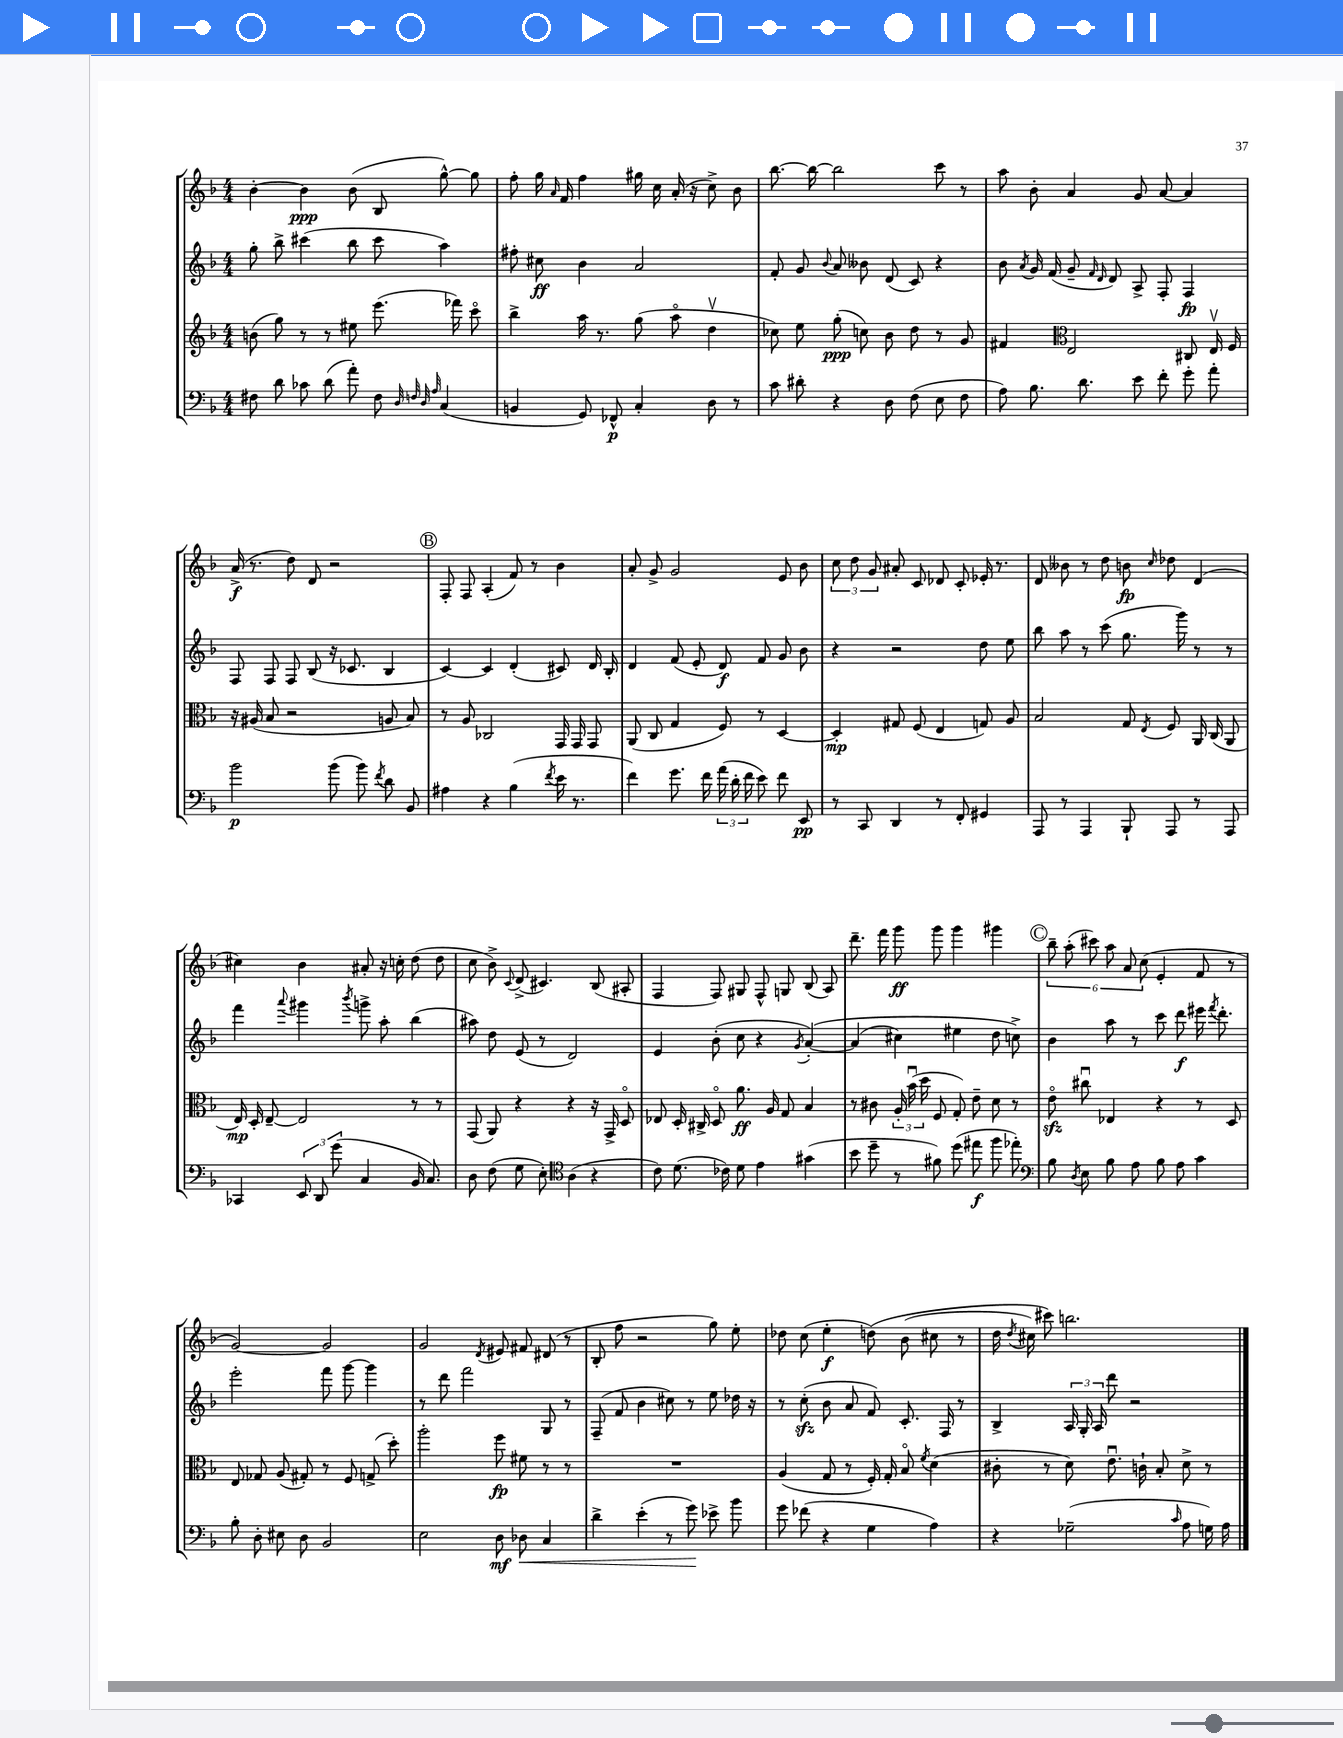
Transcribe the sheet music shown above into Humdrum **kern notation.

**kern	**kern	**kern	**kern
*staff4	*staff3	*staff2	*staff1
*clefF4	*clefG2	*clefG2	*clefG2
*k[b-]	*k[b-]	*k[b-]	*k[b-]
*M4/4	*M4/4	*M4/4	*M4/4
8F#\	(8b\	8gg'\	[4b-'\
8d\	8gg\)	8bb-^\	.
8c-\	8r	(4ccc#\	4b-\]
(8d\	8r	.	.
8a'\)	8ee#\	8bb-\	(8b-\
8F#\	(8.eee\	8ccc#\	8B-/
32qqD/	.	.	.
32qqF/	.	.	.
32qqD/	.	.	.
32qqA/	.	.	.
(4C/	.	4aa\)	[8gg^^\)
.	16fff-\)	.	.
.	8ccco\	.	8gg\]
=	=	=	=
4BB/	4bb-^\	8ff#'\	8ff'\
.	.	8cc#\	16gg\
.	.	.	16qqa/
.	.	.	16f/
8GG/)	16aa\	4b-\	4ff\
.	8.r	.	.
8FF-^^/	.	.	.
4C'/	(8gg\	2a/	16gg#\
.	.	.	16cc\
.	8aao\	.	(16a'/
.	.	.	16r
8D\	4ddv\	.	8cc^\)
8r	.	.	8b-\
=	=	=	=
8c\	8cc-\)	8f'/	[8.bb-\
8d#'\	8ee\	8g/	.
.	.	.	16bb-\_
.	.	8qqb-/	.
4r	(8gg'\	8a/	2bb-\]
.	8cc\)	8b--\	.
8D\	8b-\	(8d/	.
(8F\	8dd\	8c/)	.
8E\	8r	4r	8ccc\
8F\	8g/	.	8r
=	=	=	=
8A\)	4f#/	8b-\	8aa\
.	.	8qa/	.
8.B-\	.	16g/	8b-'\
.	.	(16f/	.
*	*clefC3	*	*
.	2E/	8g~/	4a/
8.d\	.	.	.
.	.	16qqf/	.
.	.	16qqd/	.
.	.	8d/)	.
8e\	.	8A^/	8g/
8f'\	.	8F'/	[8a/
8g'\	8C#/	4F/	4a/]
8a'\	16Ev/	.	.
.	16F/	.	.
=	=	=	=
2b-\	16r	8F/	(16a^/
.	(16A#/	.	8.r
.	8B-/	8F/	.
.	2r	8F/	8dd\)
.	.	(8B-/	8d/
(8b-\	.	16r	2r
.	.	8.c-/	.
8b-\)	.	.	.
8qf/	.	.	.
8d\	8A/	4B-/	.
8BB-/	8B-/)	.	.
=	=	=	=
4A#\	8r	[4c/)	8F'/
.	8A/	.	8F/
4r	2C-/	4c/]	(4A'/
(4B-\	.	(4d'/	8f/)
.	.	.	8r
8qf/	.	.	.
16e\	16GG/	8c#/)	4b-\
8.r	16GG/	.	.
.	8GG/	16d/	.
.	.	16B-'/	.
=	=	=	=
4f\)	(8AA/	4d/	8a'/
.	8C/	.	8g^/
8.g\	4G/	(8f/	2g/
.	.	8e'/	.
16f\	.	.	.
(24a\	8F/)	8d/)	.
24d'\	.	.	.
24f\	.	.	.
8e\)	8r	8f/	.
8f\	[4D/	8g/	8e/
8EE/	.	8b-\	8b-\
=	=	=	=
8r	4D'/]	4r	12cc\
.	.	.	12dd\
8CC/	.	.	.
.	.	.	12g/
4DD/	8G#/	2r	8a#'/
.	(8F/	.	8c/
8r	4E/	.	8d-/
8FF'/	.	.	8c'/
4GG#/	8G/)	8dd\	16e-'/
.	.	.	8.r
.	8A/	8ee\	.
=	=	=	=
8AAA/	2B-/	8bb-\	8d/
8r	.	8aa\	8b--\
4AAA/	.	8r	8r
.	.	(8ccc\	8dd\
8BBB-`/	8G/	8.gg\	8b\
.	8qE/	.	16qqcc/
8AAA/	8F/	.	8dd-\
.	.	16ggg\)	.
8r	16AA/	8r	(4d/
.	(16C/	.	.
8AAA/	8AA/	8r	.
=	=	=	=
4CC-/	16E/)	4fff\	4cc#\)
.	16D'/	.	.
.	[8E~/	.	.
.	.	8qqaaa/	.
12EE/	2E/]	4ggg#\	4b-\
12DD/	.	.	.
(12g\	.	.	.
.	.	8qbbb-/	.
4C/	.	8ggg^\	8a#'/
.	.	8aa'\	16r
.	.	.	16cc'\
16BB-/	8r	(4bb-\	(8dd\
8.C/)	.	.	.
.	8r	.	8dd\
=	=	=	=
8D\	(8GG/	8aa#\)	8cc\
(8F\	8AA/)	8dd\	8b-^\)
.	.	.	8qqc/
8G\	4r	(8e/	(8d^/
8E'\)	.	8r	4.c#/)
*clefC4	*	*	*
(4A\	4r	2d/)	.
4r	16r	.	(8B-/
.	16GG^/	.	.
.	8Do/	.	8A#'/
=	=	=	=
8c\)	8E-/	4e/	4F/
(8.d\	16D'/	.	.
.	16C#^/	.	.
.	8Do/	(8b-'\	8F/)
16c-\)	.	.	.
8d\	8.a\	8cc\	8G#/
4e\	.	4r	8F^^/
.	16A/	.	.
.	8G/	.	8G/
.	.	8qg/	.
(4g#\	4B-/	&([4a'/)	(8B-/
.	.	.	8A/)
=	=	=	=
8b-\	8r	(4a/]	8.ddd~\
8dd~\	8c#\	.	.
.	.	.	16fff\
8r	24A'/	4cc#\)	8ggg\
.	(24b-u\	.	.
.	24dd\	.	.
8f#\)	8F/	.	8ggg\
(8dd\	8G'/)	4ee#\	4ggg\
8ee#\	8e~\	.	.
8ff\	8d\	8dd\	4ggg#\
8ee-'\)	8r	8cc^\&)	.
=	=	=	=
*clefF4	*	*	*
8B-\	8eo\	4b-\	12bb-~\
.	.	.	(12aa'\
8qD/	.	.	.
8E\	8cc#u\	.	.
.	.	.	12ccc#\)
8B-\	4E-/	8aa\	12aa\
.	.	.	12a/
8A\	.	8r	.
.	.	.	(12cc\
8B-\	4r	8ccc\	4e'/
8A\	.	8ddd\	.
4c\	8r	16eee#\	8f/
.	.	8qfff/	.
.	.	8.ddd'\	.
.	8D/	.	8r
=	=	=	=
8B-'\	8E/	2eee'\	[2g/)
8D'\	8G-/	.	.
8E#\	(8A/	.	.
8D\	8G#'/)	.	.
2BB-/	8r	8fff\	2g/]
.	8F/	[8ggg\	.
.	(8G^/	4ggg\]	.
.	8dd'\)	.	.
=	=	=	=
2E\	2aa'\	8r	2g/
.	.	8ddd\	.
.	.	2fff\	.
.	.	.	8qd/
8D\	8ff\	.	8e#/
8D-\	8f#\	.	8f#/
4C/	8r	8G/	(8d#/
.	8r	8r	8r
=	=	=	=
4d^\	1r	(8F~/	8B-'/
.	.	8f/	8ff\
(4e'\	.	4b-\	2r
8r	.	8cc#\)	.
8g\)	.	8r	.
8e-^\	.	8ee\	8gg\)
8b-\	.	16dd-\	8ee'\
.	.	16r	.
=	=	=	=
8g\	(4A/	8r	8dd-\
(8f-\	.	(8cc'\	(8cc\
4r	8G/	8b-\	4ee'\
.	8r	8a/	.
4G\	16F'/)	8f/)	&(8dd\)
.	16G'/	.	.
.	8B-o/	8.c'/	(8b-\
.	8qf/	.	.
4A\)	(4d\	.	8cc#\
.	.	16F/	.
.	.	8r	8r
=	=	=	=
4r	8c#'\	4B-^/	16dd\
.	.	.	8qdd/
.	.	.	16cc#\)
.	8r	.	8ccc#\&)
(2G-~\	8d\)	24A/	2.bb\
.	.	24G'/	.
.	.	24A/	.
.	8.eu\	8ddd\	.
.	.	2r	.
.	16c`\	.	.
.	8B-'/	.	.
16qqc/	.	.	.
8A\	8d^\	.	.
16G\)	8r	.	.
16A\	.	.	.
==	==	==	==
*-	*-	*-	*-
